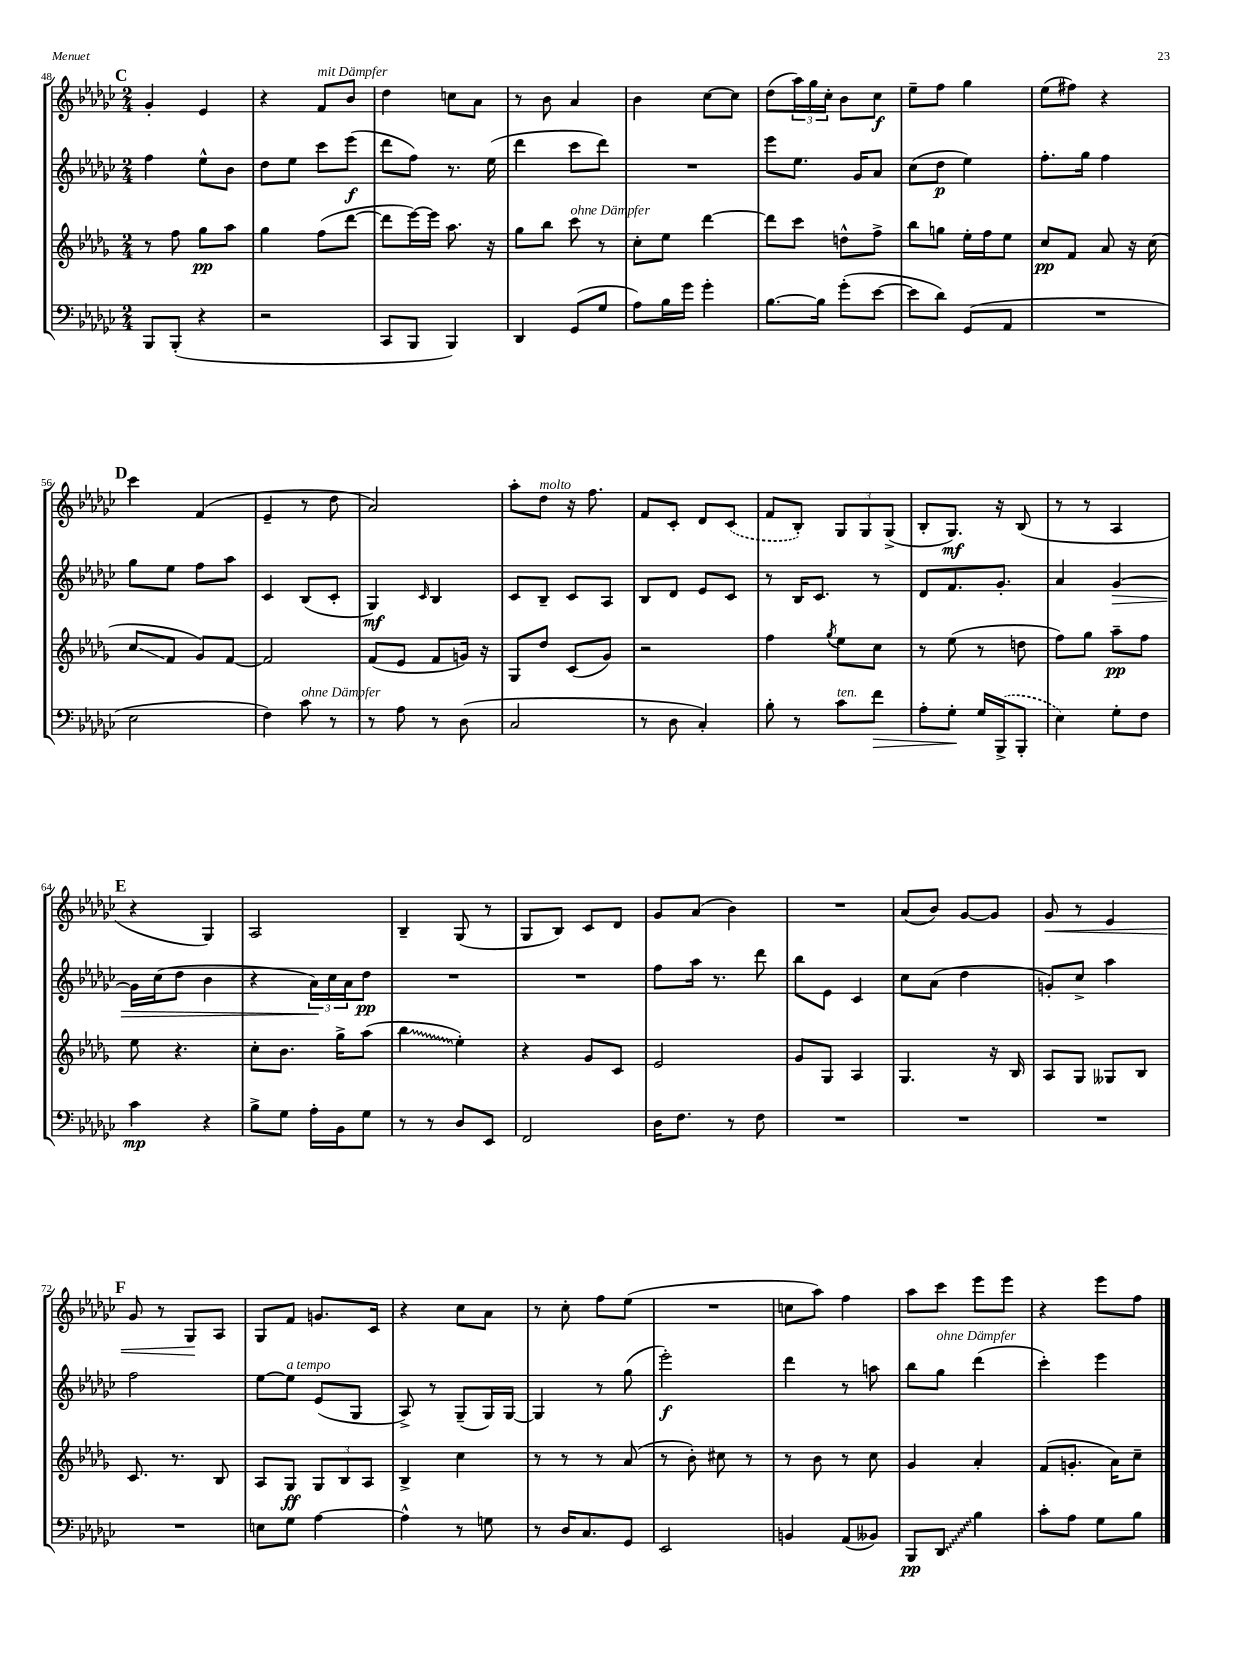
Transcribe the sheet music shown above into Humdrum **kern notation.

**kern	**kern	**kern	**kern
*staff4	*staff3	*staff2	*staff1
*clefF4	*clefG2	*clefG2	*clefG2
*k[b-e-a-d-g-c-]	*k[b-e-a-d-g-]	*k[b-e-a-d-g-c-]	*k[b-e-a-d-g-c-]
*M2/4	*M2/4	*M2/4	*M2/4
8BBB-	8r	4ff	4g-'
(8BBB-'	8ff	.	.
4r	8gg-	8ee-^^	4e-
.	8aa-	8b-	.
=	=	=	=
2r	4gg-	8dd-	4r
.	.	8ee-	.
.	(8ff	8ccc-	8f
.	[8ddd-	(8eee-	8b-
=	=	=	=
8CC-	8ddd-]	8ddd-	4dd-
8BBB-	[16eee-)	8ff)	.
.	16eee-]	.	.
4BBB-)	8.aa-	8.r	8cc
.	.	.	8a-
.	16r	(16ee-	.
=	=	=	=
4DD-	8gg-	4ddd-	8r
.	8bb-	.	8b-
(8GG-	8ccc	8ccc-	4a-
8G-	8r	8ddd-)	.
=	=	=	=
8A-)	8cc'	2r	4b-
16B-	8ee-	.	.
16g-	.	.	.
4g-'	[4ddd-	.	[8cc-
.	.	.	8cc-]
=	=	=	=
[8.B-	8ddd-]	8eee-	(8dd-
.	8ccc	8.ee-	24aa-)
.	.	.	24gg-
16B-]	.	.	.
.	.	.	24cc-'
(8g-'	8dd^^	.	8b-
.	.	16g-	.
[8e-	8ff^	8a-	8cc-
=	=	=	=
8e-]	8bb-	(8cc-	8ee-~
8d-)	8gg	8dd-	8ff
(8GG-	16ee-'	4ee-)	4gg-
.	16ff	.	.
8AA-	8ee-	.	.
=	=	=	=
2r	8cc	8.ff'	(8ee-
.	8f	.	8ff#)
.	.	16gg-	.
.	8a-	4ff	4r
.	16r	.	.
.	(16cc	.	.
=	=	=	=
2E-	8cc	8gg-	4ccc-
.	8f	8ee-	.
.	8g-)	8ff	(4f
.	[8f	8aa-	.
=	=	=	=
4F)	2f]	4c-	4e-~
8c-	.	(8B-	8r
8r	.	8c-'	8dd-
=	=	=	=
8r	(8f	4G-)	2a-)
8A-	8e-	.	.
.	.	16qqc-	.
8r	8f	4B-	.
(8D-	16g)	.	.
.	16r	.	.
=	=	=	=
2C-	8G-	8c-	8aa-'
.	8dd-	8B-~	8dd-
.	(8c	8c-	16r
.	.	.	8.ff
.	8g-)	8A-	.
=	=	=	=
8r	2r	8B-	8f
8D-	.	8d-	8c-'
4C-')	.	8e-	8d-
.	.	8c-	(8c-
=	=	=	=
8B-'	4ff	8r	8f
8r	.	16B-	8B-')
.	.	8.c-	.
.	8qgg-	.	.
8c-	8ee-	.	12G-
.	.	.	12G-
8f	8cc	8r	.
.	.	.	(12G-^
=	=	=	=
8A-'	8r	8d-	8B-'
8G-'	(8ee-	8.f	8.G-)
16G-	8r	.	.
(16BBB-^	.	8.g-'	16r
8BBB-'	8dd	.	(8B-
=	=	=	=
4E-)	8ff)	4a-	8r
.	8gg-	.	8r
8G-'	8aa-~	[4g-	4A-
8F	8ff	.	.
=	=	=	=
4c-	8ee-	16g-]	4r
.	.	(16cc-	.
.	4.r	8dd-	.
4r	.	4b-	4G-)
=	=	=	=
8B-^	8cc'	4r	2A-
8G-	8.b-	.	.
16A-'	.	24a-)	.
.	.	24cc-	.
16BB-	16gg-^	.	.
.	.	24a-	.
8G-	(8aa-	8dd-	.
=	=	=	=
8r	4bb-	2r	4B-~
8r	.	.	.
8D-	4ee-')	.	(8G-
8EE-	.	.	8r
=	=	=	=
2FF	4r	2r	8G-
.	.	.	8B-)
.	8g-	.	8c-
.	8c	.	8d-
=	=	=	=
16D-	2e-	8ff	8g-
8.F	.	.	.
.	.	16aa-	(8a-
.	.	8.r	.
8r	.	.	4b-)
8F	.	8ddd-	.
=	=	=	=
2r	8g-	8bb-	2r
.	8G-	8e-	.
.	4A-	4c-	.
=	=	=	=
2r	4.G-	8cc-	(8a-
.	.	(8a-	8b-)
.	.	4dd-	[8g-
.	16r	.	8g-]
.	16B-	.	.
=	=	=	=
2r	8A-	8g')	8g-
.	8G-	8cc-^	8r
.	8G--	4aa-	4e-
.	8B-	.	.
=	=	=	=
2r	8.c	2ff	8g-
.	.	.	8r
.	8.r	.	.
.	.	.	8G-
.	8B-	.	8A-
=	=	=	=
8E	8A-	[8ee-	8G-
8G-	8G-	8ee-]	8f
[4A-	12G-	(8e-	8.g
.	12B-	.	.
.	.	8G-	.
.	12A-	.	.
.	.	.	16c-
=	=	=	=
4A-^^]	4B-^	8A-^)	4r
.	.	8r	.
8r	4cc	(8G-~	8cc-
8G	.	16G-)	8a-
.	.	[16G-	.
=	=	=	=
8r	8r	4G-]	8r
16D-	8r	.	8cc-'
8.C-	.	.	.
.	8r	8r	8ff
8GG-	(8a-	(8gg-	(8ee-
=	=	=	=
2EE-	8r	2eee-')	2r
.	8b-')	.	.
.	8cc#	.	.
.	8r	.	.
=	=	=	=
4BB	8r	4ddd-	8cc
.	8b-	.	8aa-)
(8AA-	8r	8r	4ff
8BB--)	8cc	8aa	.
=	=	=	=
8BBB-	4g-	8bb-	8aa-
8DD-	.	8gg-	8ccc-
4B-	4a-'	(4ddd-	8eee-
.	.	.	8eee-
=	=	=	=
8c-'	(8f	4ccc-')	4r
8A-	8.g'	.	.
8G-	.	4eee-	8eee-
.	16a-)	.	.
8B-	8cc~	.	8ff
==	==	==	==
*-	*-	*-	*-
